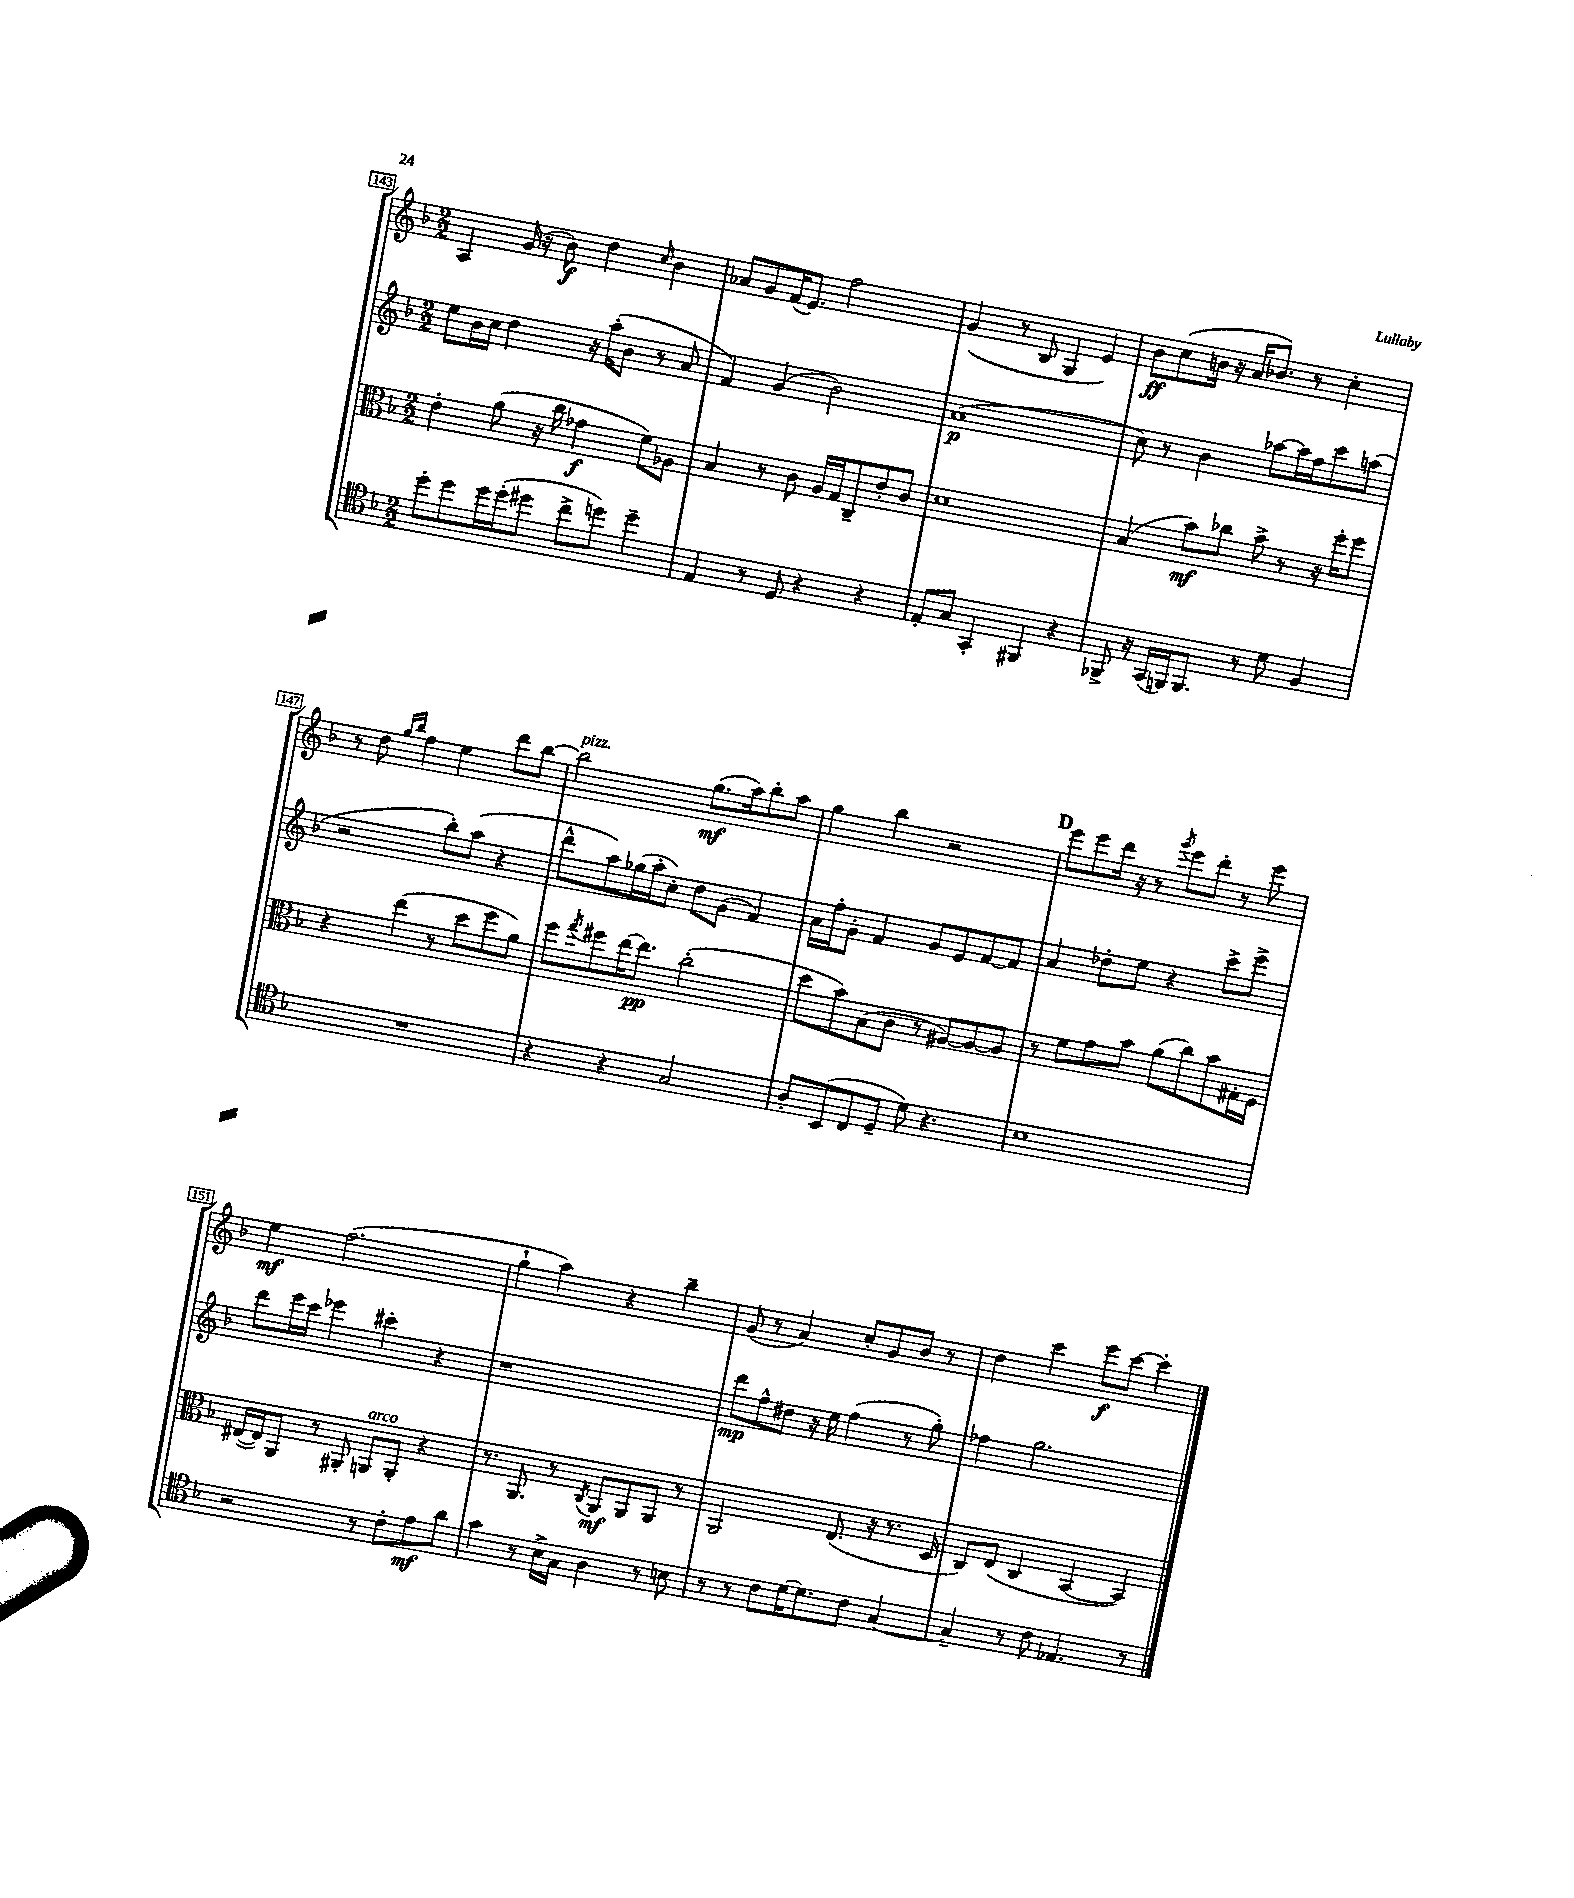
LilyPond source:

<<
\new StaffGroup <<
\new Staff = "s0" {
    \clef treble \key f \major \numericTimeSignature \time 2/2
    a4 g'16( r16 bes'8\f) d''4 \grace { c''16 } bes'4 |
    aes'8 g'8 f'16( e'8.) f''2 |
    g'4( r8 bes8 g4 e'4) |
    bes'8\ff c''8( b'16 r16 a'16 bes'8.) r8 c''4-. |
    r8 d''8 \grace { g''16 bes''16 } f''4 e''4 d'''8 bes''8~ |
    bes''2^\markup { \italic "pizz." } g''8.\mf( a''16) bes''8-. a''8 |
    g''4 bes''4 r2 |
    \mark \markup { \bold "D" } e'''8 e'''8 d'''16 r16 r8 \acciaccatura { g'''8 } e'''8 d'''8-. r8 e'''8 |
    e''4\mf f''2.( |
    g''4-! a''4) r4 bes''4-- |
    g'8( r8 a'4) c''8-. g'8 bes'8 r8 |
    d''4 c'''4 e'''8\f c'''8~ c'''4-. \bar "|." |
}
\new Staff = "s1" {
    \clef treble \key f \major \numericTimeSignature \time 2/2
    e''8 bes'16 c''16 d''4 r16 a''16-.( bes'8 r8 a'8 |
    f'4) g'4( bes'2) |
    a'1\p( |
    c''8) r8 bes'4 aes''8~ aes''16 f''16 c'''8 a''8( |
    r2 bes''8-.) a''8( r4 |
    d'''8-^ a''8) ges''16( a''16-. c''8-.) d''8 g'8( f'4) |
    a'16 f''16-. g'8-. f'4 g'8 e'8 f'8~ f'8 |
    \mark \markup { \bold "D" } a'4 des''8-. e''8 r4 c'''8-> e'''8-> |
    d'''8 e'''16 c'''16 ees'''4 cis'''4-. r4 |
    r1 |
    d'''8\mp f''8-^ dis''8 r16 e''16 f''4( r8 g''8-.) |
    fes''4 g''2. \bar "|." |
}
\new Staff = "s2" {
    \clef alto \key f \major \numericTimeSignature \time 2/2
    e'4-. a'8( r16 c''16 ges'4\f f'8) aes8 |
    bes4 r8 c'8 a16 g16 c8-- e'8-. c'8 |
    d'1 |
    bes4( bes'8\mf) ces''8 bes'8-> r8 r16 f''16-. f''8 |
    r4 e''4( r8 d''8 f''8 a'8) |
    f''8 \acciaccatura { g''8 } fis''8 e''16~ e''8.\pp c''2-.( |
    d''8 bes'8) bes8( c'8 r8 ais8~) ais8~ ais8 |
    \mark \markup { \bold "D" } r8 f'8 g'8 bes'8 a'8( c''8) bes'8 gis16-. f16 |
    eis16~( eis16) a,8 r8 ais,8-. a,8^\markup { \italic "arco" } a,8-. r4 |
    r8. a,8. r8 \acciaccatura { c8 } a,8\mf a,8 a,8 r8 |
    a,2 e8.( r16 r8. d16 |
    c8) e8( c4 bes,4~ bes,4) \bar "|." |
}
\new Staff = "s3" {
    \clef tenor \key f \major \numericTimeSignature \time 2/2
    d''8-. d''8 d''16 d''16-.( dis''8 c''8-> d''8) d''4-- |
    e4 r8 d8 r4 r4 |
    e8-. g8 g,4-. fis,4 r4 |
    fes,8-> r16 g,16( f,16) f,8. r8 d'8 f4 |
    R1 |
    r4 r4 g2 |
    a8-. bes,8( c8 d8-- d'8) r4. |
    \mark \markup { \bold "D" } bes1 |
    r2 r8 c'8-. e'8\mf a'8 |
    g'4 r8 bes16-> g16 a4 r8 b8 |
    r8 r8 c'8 d'16~ d'8. c'8 g4~ |
    g4-- r8 c'8 ees4. r8 \bar "|." |
}
>>
>>
\layout { \context { \Score currentBarNumber = #143 \override BarNumber.stencil = #(make-stencil-boxer 0.1 0.3 ly:text-interface::print) } }
